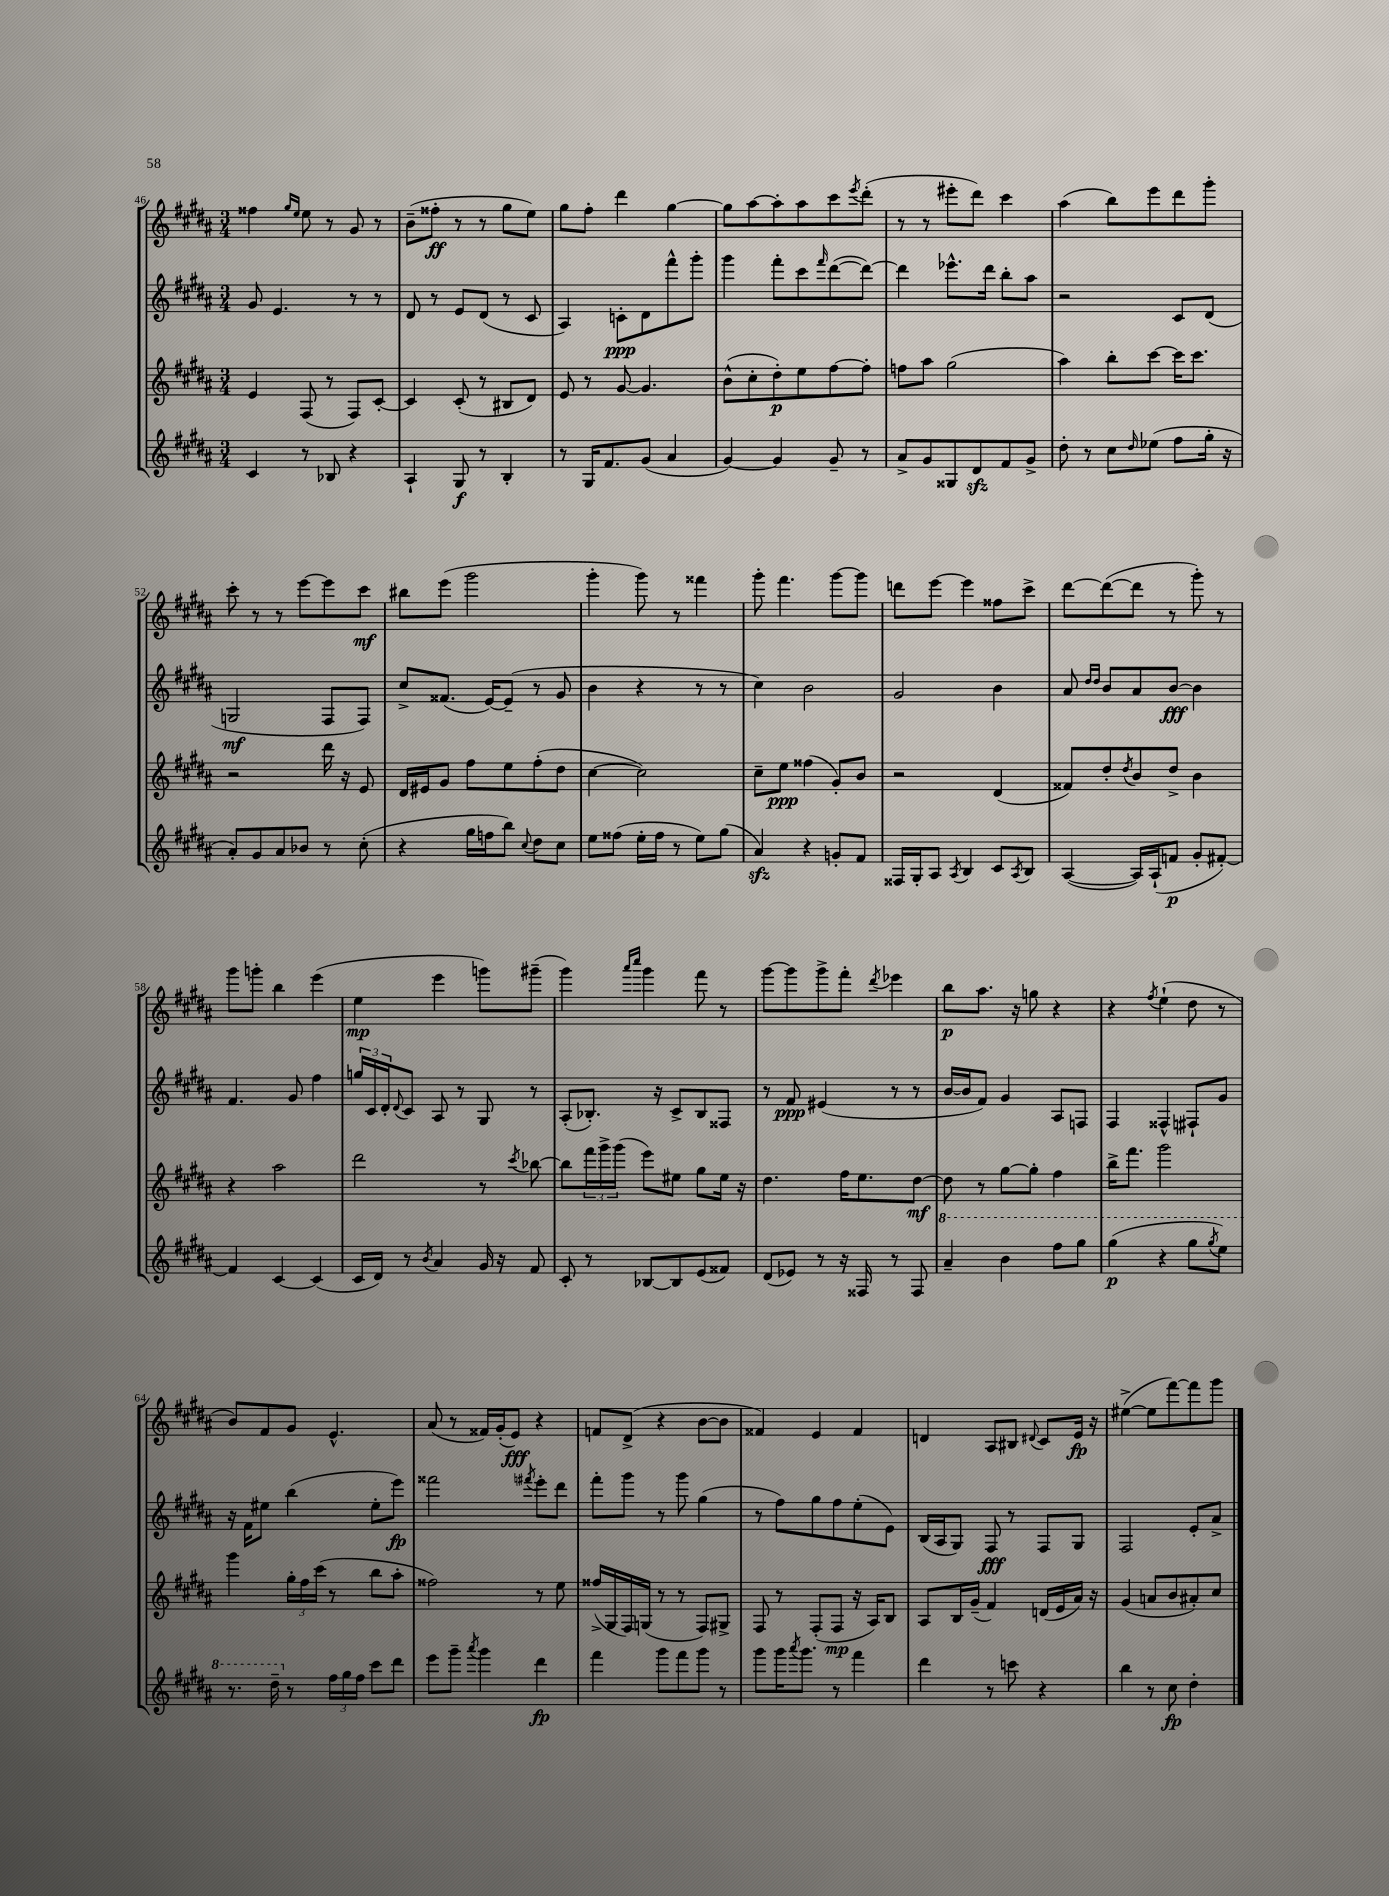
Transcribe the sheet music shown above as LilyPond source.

<<
\new StaffGroup <<
\new Staff = "s0" {
    \clef treble \key b \major \numericTimeSignature \time 3/4
    fisis''4 \grace { gis''16 e''16 } e''8 r8 gis'8 r8 |
    b'8--( fisis''8-.\ff r8 r8 gis''8 e''8) |
    gis''8 fis''8-. dis'''4 gis''4~ |
    gis''8 ais''8~ ais''8-. ais''8 cis'''8 \acciaccatura { e'''8 } dis'''8-.( |
    r8 r8 eis'''8-. dis'''8) cis'''4 |
    ais''4( b''8) e'''8 dis'''8 gis'''8-. |
    cis'''8-. r8 r8 e'''8~ e'''8 cis'''8\mf |
    bis''8 e'''8( gis'''2 |
    gis'''4-. gis'''8) r8 fisis'''4 |
    gis'''8-. fis'''4. gis'''8~ gis'''8 |
    d'''8 e'''8~ e'''4 fisis''8 cis'''8-> |
    dis'''8~ dis'''8~( dis'''8 r8 gis'''8-.) r8 |
    gis'''8 g'''8-. b''4 e'''4( |
    e''4\mp e'''4 g'''8) gis'''8--( |
    gis'''4) \grace { ais'''16 cis''''16 } gis'''4 fis'''8 r8 |
    gis'''8~ gis'''8 gis'''8-> fis'''8-. \acciaccatura { dis'''8 } ees'''4 |
    b''8\p ais''8. r16 g''8 r4 |
    r4 \acciaccatura { fis''8 } e''4-!( dis''8 r8 |
    b'8) fis'8 gis'8 e'4.-^ |
    ais'8( r8 fisis'16) gis'16-.( e'8\fff) r4 |
    f'8 dis'8->( r4 b'8~ b'8 |
    fisis'4) e'4 fisis'4 |
    d'4 ais8 bis8 \appoggiatura { dis'8 } cis'8 e'16\fp r16 |
    eis''4~->( eis''8 fis'''8~) fis'''8 gis'''8 \bar "|." |
}
\new Staff = "s1" {
    \clef treble \key b \major \numericTimeSignature \time 3/4
    gis'8 e'4. r8 r8 |
    dis'8 r8 e'8 dis'8( r8 cis'8 |
    ais4) c'8-.\ppp dis'8 fis'''8-^ gis'''8-. |
    gis'''4 fis'''8-. cis'''8 \grace { fis'''16 } dis'''8~( dis'''8~) |
    dis'''4 ees'''8.-^ dis'''16 b''8-. ais''8 |
    r2 cis'8 dis'8( |
    g2\mf fis8 fis8) |
    cis''8-> fisis'8.( e'16~) e'8--( r8 gis'8 |
    b'4 r4 r8 r8 |
    cis''4) b'2 |
    gis'2 b'4 |
    ais'8 \grace { dis''16 dis''16 } b'8 ais'8 b'8~\fff b'4 |
    fis'4. gis'8 fis''4 |
    \tuplet 3/2 { g''16 cis'16 dis'16-. } \appoggiatura { dis'8 } cis'8 ais8 r8 gis8 r8 |
    ais8-.( bes8.-.) r16 cis'8-> bes8 fisis8 |
    r8 fis'8\ppp eis'4( r8 r8 |
    b'16~ b'16 fis'8) gis'4 ais8 f8 |
    fis4 fisis4-^ fis8-! gis'8 |
    r16 fis'16 eis''8 b''4( eis''8-. e'''8\fp) |
    fisis'''2 \acciaccatura { fis'''8 } e'''8-. dis'''8 |
    fis'''8-. gis'''8 r8 gis'''8 gis''4( |
    r8 fis''8) gis''8 fis''8 e''8-.( e'8) |
    b16( ais16 gis8) fis8\fff r8 fis8 gis8 |
    fis2 e'8-. ais'8-> \bar "|." |
}
\new Staff = "s2" {
    \clef treble \key b \major \numericTimeSignature \time 3/4
    e'4 fis8( r8 fis8) cis'8~-. |
    cis'4 cis'8-.( r8 bis8 dis'8) |
    e'8 r8 gis'8~ gis'4. |
    b'8-^( cis''8-. dis''8-.\p) e''8 fis''8~ fis''8-. |
    f''8 ais''8 gis''2( |
    ais''4) b''8-. cis'''8~ cis'''16 cis'''8. |
    r2 dis'''16 r16 e'8 |
    dis'16 eis'16 gis'8 fis''8 e''8 fis''8-.( dis''8 |
    cis''4~ cis''2) |
    cis''8-- e''8\ppp fisis''4( gis'8-.) b'8 |
    r2 dis'4( |
    fisis'8) dis''8-. \acciaccatura { dis''8 } b'8 dis''8-> b'4 |
    r4 ais''2 |
    dis'''2 r8 \acciaccatura { cis'''8 } bes''8~ |
    bes''8 \tuplet 3/2 { fis'''16 gis'''16-> gis'''16( } e'''8) eis''8 gis''8 eis''16 r16 |
    dis''4. fis''16 e''8. dis''8~\mf |
    dis''8 r8 gis''8~ gis''8-. fis''4 |
    b''16-> fis'''8. gis'''2 |
    gis'''4 \tuplet 3/2 { gis''16-. fis''16 cis'''16( } r8 b''8 ais''8-. |
    fisis''2) r8 e''8 |
    fisis''16->( gis16 fis16) g16( r8 r8 fis8) gis8-> |
    fis8 r8 fis8-.( fis8\mp r16 ais16) b8 |
    ais8 b16 gis'16--( fis'4) d'16( e'16 ais'16) r16 |
    gis'4( a'8 b'8 ais'8-.) cis''8 \bar "|." |
}
\new Staff = "s3" {
    \clef treble \key b \major \numericTimeSignature \time 3/4
    cis'4 r8 bes8 r4 |
    ais4-! gis8\f r8 b4-. |
    r8 gis16 fis'8. gis'8( ais'4 |
    gis'4~) gis'4 gis'8-- r8 |
    ais'8-> gis'8 gisis8 dis'8\sfz fis'8 gis'8-> |
    dis''8-. r8 cis''8 \grace { dis''16 } ees''8( fis''8 gis''16-. r16 |
    ais'8-.) gis'8 ais'8 bes'8 r8 cis''8-.( |
    r4 gis''16 f''16 b''8) \appoggiatura { cis''8 } dis''8 cis''8 |
    e''8 fisis''8( e''16-. fisis''16 r8 e''8) gis''8( |
    ais'4\sfz) r4 g'8-. fis'8 |
    fisis16 gis16-. ais8 \acciaccatura { ais8 } b4 cis'8 \acciaccatura { ais8 } b8 |
    ais4~( ais16) ais16-!( f'8\p gis'8-. fis'8~-.) |
    fis'4 cis'4~ cis'4( |
    cis'16 dis'16) r8 \acciaccatura { b'8 } ais'4 gis'16 r16 fis'8 |
    cis'8-. r8 bes8~ bes8 e'8( fisis'8) |
    dis'8( ees'8) r8 r16 fisis16 r8 fisis8 |
    \ottava #1 ais''4-- b''4 fis'''8 gis'''8 |
    gis'''4\p( r4 gis'''8 \acciaccatura { gis'''8 } e'''8) |
    r8. dis'''16-- \ottava #0 r8 \tuplet 3/2 { fis''16 gis''16 fis''16 } cis'''8 dis'''8 |
    e'''8 gis'''8-- \acciaccatura { ais'''8 } gis'''4 dis'''4\fp |
    fis'''4 gis'''8 fis'''8 gis'''8 r8 |
    gis'''8 gis'''16 \acciaccatura { ais'''8 } gis'''8. r8 fis'''4 |
    dis'''4 r8 c'''8 r4 |
    b''4 r8 cis''8\fp dis''4-. \bar "|." |
}
>>
>>
\layout { \context { \Score currentBarNumber = #46 } }
